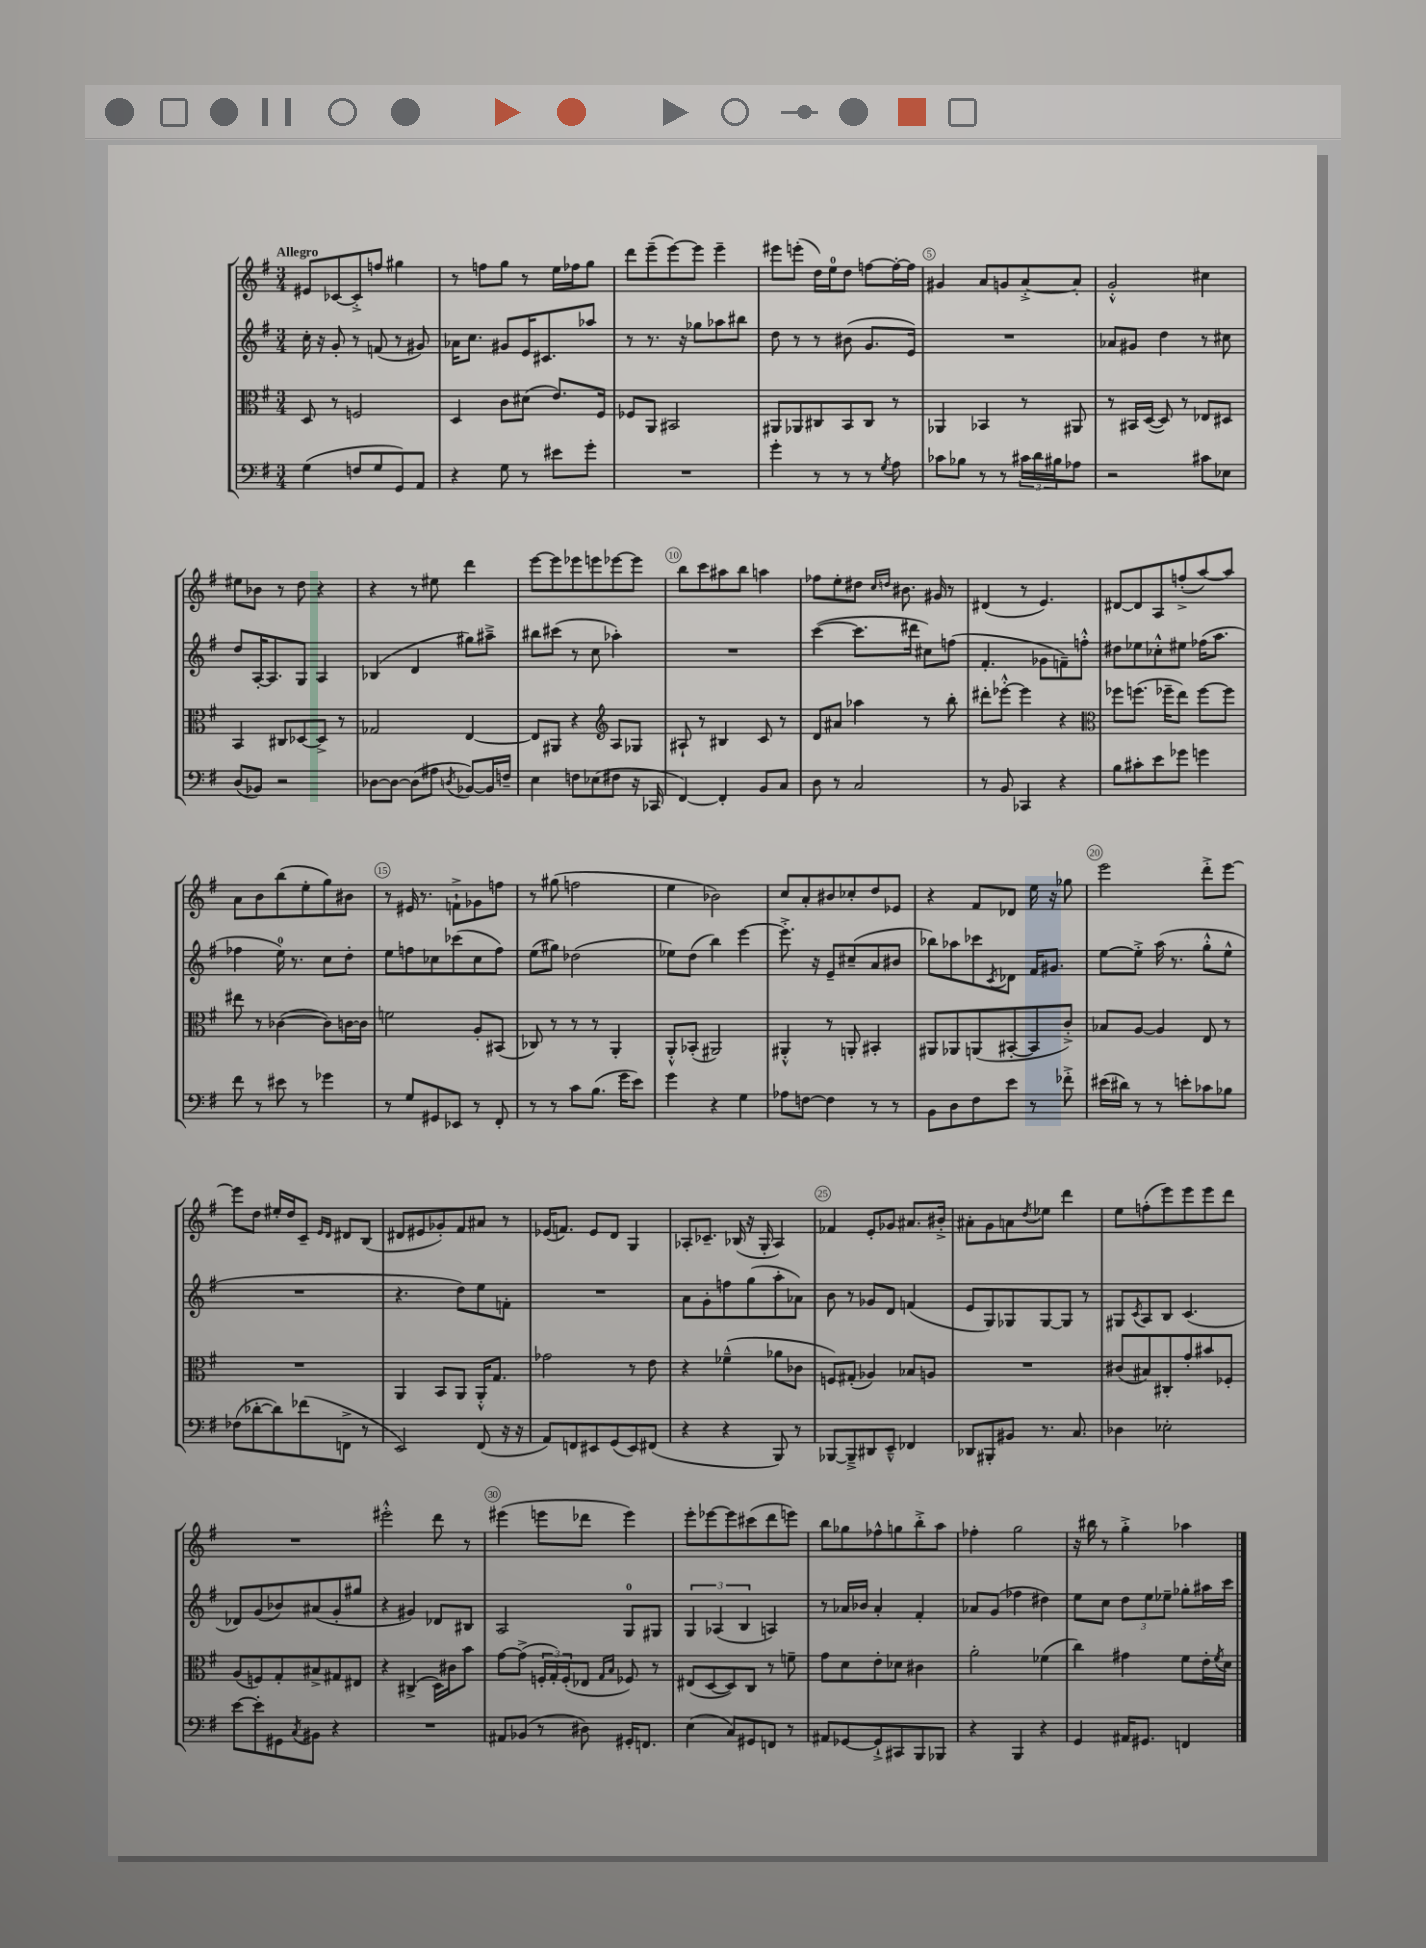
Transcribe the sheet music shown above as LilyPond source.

<<
\new StaffGroup <<
\new Staff = "s0" {
    \clef treble \key g \major \numericTimeSignature \time 3/4 \tempo "Allegro"
    eis'8 ces'8~ ces'8-.-> f''8 gis''4 |
    r8 f''8 g''8 r8 e''16 fes''16 g''8 |
    d'''8 e'''8--( e'''8~) e'''8 e'''4-- |
    eis'''8 e'''8-.( d''16) e''16-0 d''8 f''8~ f''16~-. f''16 |
    gis'4 a'8 g'8 a'8~-.-> a'8-. |
    g'2-.-^ cis''4 |
    eis''8 bes'8 r8 d''8 r4 |
    r4 r8 eis''8 d'''4 |
    e'''8~ e'''8 ees'''8 e'''8 ees'''8~ ees'''8 |
    b''8 c'''8 ais''8 b''8 a''4 |
    fes''8 e''8-. dis''8 \grace { c''16 d''16 } bis'8. gis'16 r8 |
    dis'4( r8 e'4.) |
    dis'8~ dis'8 a8 f''8-.->( a''8~) a''8 |
    a'8 b'8 b''8( e''8-. g''8) bis'8 |
    r8 eis'16 r8. f'8-!-> ges'8 f''8 |
    r8 gis''8( f''2 |
    e''4 bes'2) |
    c''8 a'8-. bis'8 ces''8-. d''8 ees'8 |
    r4 fis'8 des'8 e''16 r16 ges''8 |
    e'''2 d'''8-.-> e'''8~ |
    e'''8 d''8 eis''16-. d''16 c'8-- \grace { e'16 d'16 } dis'8 b8( |
    dis'8 eis'8 ges'8-.) fis'8 ais'8 r8 |
    ees'16( f'8.) ees'8 d'8 g4 |
    aes8-. ces'8.-- bes16( r16 g16-. aes4) |
    fes'4 e'8-. ges'8 ais'8. bis'16-.-> |
    ais'8-. g'8 a'8 \acciaccatura { d''8 } ees''8 d'''4 |
    e''8 f''8-.( e'''8) e'''8 e'''8 d'''8 |
    R2. |
    eis'''2-.-^ d'''8 r8 |
    eis'''4( e'''8 des'''8 e'''4) |
    e'''8-. ees'''8~ ees'''8 cis'''8( d'''8 e'''8) |
    b''8 ges''8 fes''8-^ g''8 b''8-.-> a''8 |
    fes''4-. g''2 |
    r16 bis''16 r8 g''4-.-> aes''4 \bar "|." |
}
\new Staff = "s1" {
    \clef treble \key g \major \numericTimeSignature \time 3/4
    c''16-. r16 g'8-. r8 f'8( r8 gis'8) |
    aes'16 c''8. gis'8 e'16 cis'8. aes''8 |
    r8 r8. r16 ges''8 aes''8 bis''8 |
    d''8 r8 r8 bis'8( g'8. e'16) |
    R2. |
    aes'8 gis'8 d''4 r8 cis''8 |
    d''8 a16~-. a8. g8 a4 |
    bes4( d'4 gis''8) ais''8---> |
    bis''8 cis'''8( r8 c''8 aes''4-.) |
    R2. |
    c'''4~( c'''8. dis'''16 cis''8) f''8( |
    fis'4.-. ges'8 f'8--) f''8-.-^ |
    dis''8 ees''8 ces''8-.-^ eis''8 fes''16( a''8. |
    fes''4 e''16-0) r8. c''8 d''8-. |
    e''8 f''8 ces''8 ces'''8( ces''8 f''8) |
    e''8( gis''8) des''2( |
    ees''8) d''8( b''4) e'''4~ |
    e'''8.-.-> r16 e'8-- cis''8--( a'8 bis'8 |
    bes''8) aes''8 ces'''8 \acciaccatura { c'8 } des'8 fis'16 gis'8. |
    e''8~ e''8-.-> a''16( r8. g''8-.-^ e''8-^ |
    R2. |
    r4. d''8) e''8 f'8-. |
    R2. |
    a'8 g'8-. f''8 g''8( a''8-. aes'8) |
    b'8 r8 ges'8 d'8 f'4( |
    e'8 g8) ges8 ges8~ ges8 r8 |
    gis8 \acciaccatura { c'8 } a8 b8 c'4.( |
    des'8) g'8( bes'8) ais'8( g'8-. gis''8 |
    r4 gis'4) des'8 bis8 |
    a2 g8-0 gis8 |
    \tuplet 3/2 { g4 aes4( b4 } a4) |
    r8 aes'16 bes'16 aes'4-. fis'4-. |
    aes'8 g'8( fes''4 dis''4) |
    e''8 c''8 \tuplet 3/2 { d''8 e''8 ees''8-- } ges''8-. ais''16 c'''16 \bar "|." |
}
\new Staff = "s2" {
    \clef alto \key g \major \numericTimeSignature \time 3/4
    d8 r8 f2 |
    d4 c'8 dis'8( e'8.) fis16 |
    fes8 a,8 bis,2 |
    ais,8 aes,8 cis8 b,8 cis8 r8 |
    aes,4 bes,4 r8 ais,8 |
    r8 bis,16 d16~( d8) r8 ees8 dis8 |
    b,4 cis8 des8~ des8-> r8 |
    ges2 e4~ |
    e8 ais,8 r4 \clef treble a8 ges8 |
    ais8-! r8 bis4 c'8 r8 |
    d'8 ais'8 aes''4 r8 b''8-. |
    dis'''8-. ees'''8~-.-^ ees'''4 r4 |
    \clef alto fes''8 f''8.( fes''16-- e''8) fes''8~ fes''8 |
    eis''8 r8 ces'4~( ces'8) c'16~ c'16 |
    f'2 a8-. bis,8( |
    ces8) r8 r8 r8 a,4-. |
    a,8-.-^ bes,8-.( ais,2) |
    ais,4-.-^ r8 a,8-. bis,4-. |
    ais,8 aes,8 a,8( bis,8~-. bis,8 c'8-.->) |
    bes8 a8~ a4 e8 r8 |
    R2. |
    a,4 b,8 a,8 a,16-.-^ g8. |
    ges'2 r8 e'8 |
    r4 fes'4---^( aes'8 ces'8 |
    f8) gis8-.( aes4) bes8 a8 |
    R2. |
    cis'8( bis8) cis8-. g'8-. bis'8 fes8-. |
    a8( f8) g8-. bis8-> gis8 eis8 |
    r4 cis4->( d16) cis'16 b'8 |
    g'8~ g'8->( \tuplet 3/2 { f16-. g16-.) f16-.( } ees8 \grace { g16 b16 } fes8) r8 |
    eis8( d8~ d8) c8 r8 f'8-- |
    g'8 d'8 e'8-. des'8 cis'4 |
    a'2-. fes'4( |
    c''4) gis'4 fis'8 e'16-. \acciaccatura { fis'8 } d'16 \bar "|." |
}
\new Staff = "s3" {
    \clef bass \key g \major \numericTimeSignature \time 3/4
    g4( f8 g8 g,8) a,8 |
    r4 g8 r8 eis'8 g'8-. |
    R2. |
    g'4-. r8 r8 r8 \acciaccatura { g8 } a8 |
    ces'8 bes8 r8 r8 \tuplet 3/2 { cis'16 d'16 bis16 } aes8 |
    r2 cis'8 ees8 |
    d8( bes,8) r2 |
    des8~ des8~ des8( ais8 \acciaccatura { d8 } bes,8~) bes,16 f16-- |
    e4 f8 ees8( fis8 r16 ces,16 |
    fis,4~) fis,4-. b,8 c8 |
    d8 r8 c2 |
    r8 b,8 ces,4 r4 |
    b8 cis'8-. e'8 ges'8 g'4 |
    fis'8 r8 eis'8 r8 ges'4 |
    r8 g8 gis,8 ees,8 r8 fis,8-. |
    r8 r8 c'8 b8.( g'16 e'8) |
    g'4 r4 g4 |
    aes8 f8~ f4 r8 r8 |
    b,8 d8 fis8 e'8 r8 fes'8-.-> |
    eis'16( dis'16) r8 r8 e'8-. ces'8 bes8 |
    fes8( des'8~-. des'8) fes'8( f,8-> r8 |
    e,2) fis,8( r16 r16 |
    a,8) f,8 eis,8 g,8( eis,8) fis,8( |
    r4 r4 b,,8) r8 |
    bes,,8~ bes,,8---> dis,8 e,8---^ fes,4 |
    des,8 bis,,8-. bis,8 r8. c8. |
    des4 ees2-. |
    e'8~ e'8-. gis,8 \acciaccatura { c8 } bis,8 r4 |
    R2. |
    ais,8 bes,8( r8 dis8) gis,16-. f,8. |
    e4( c8) gis,8 f,8 r8 |
    ais,8 ges,8~ ges,8-!-> cis,8 b,,8 bes,,8 |
    r4 b,,4 r4 |
    g,4 ais,16 gis,8. f,4 \bar "|." |
}
>>
>>
\layout { \context { \Score \override BarNumber.break-visibility = ##(#f #t #t) barNumberVisibility = #(every-nth-bar-number-visible 5) \override BarNumber.stencil = #(make-stencil-circler 0.1 0.3 ly:text-interface::print) } }
